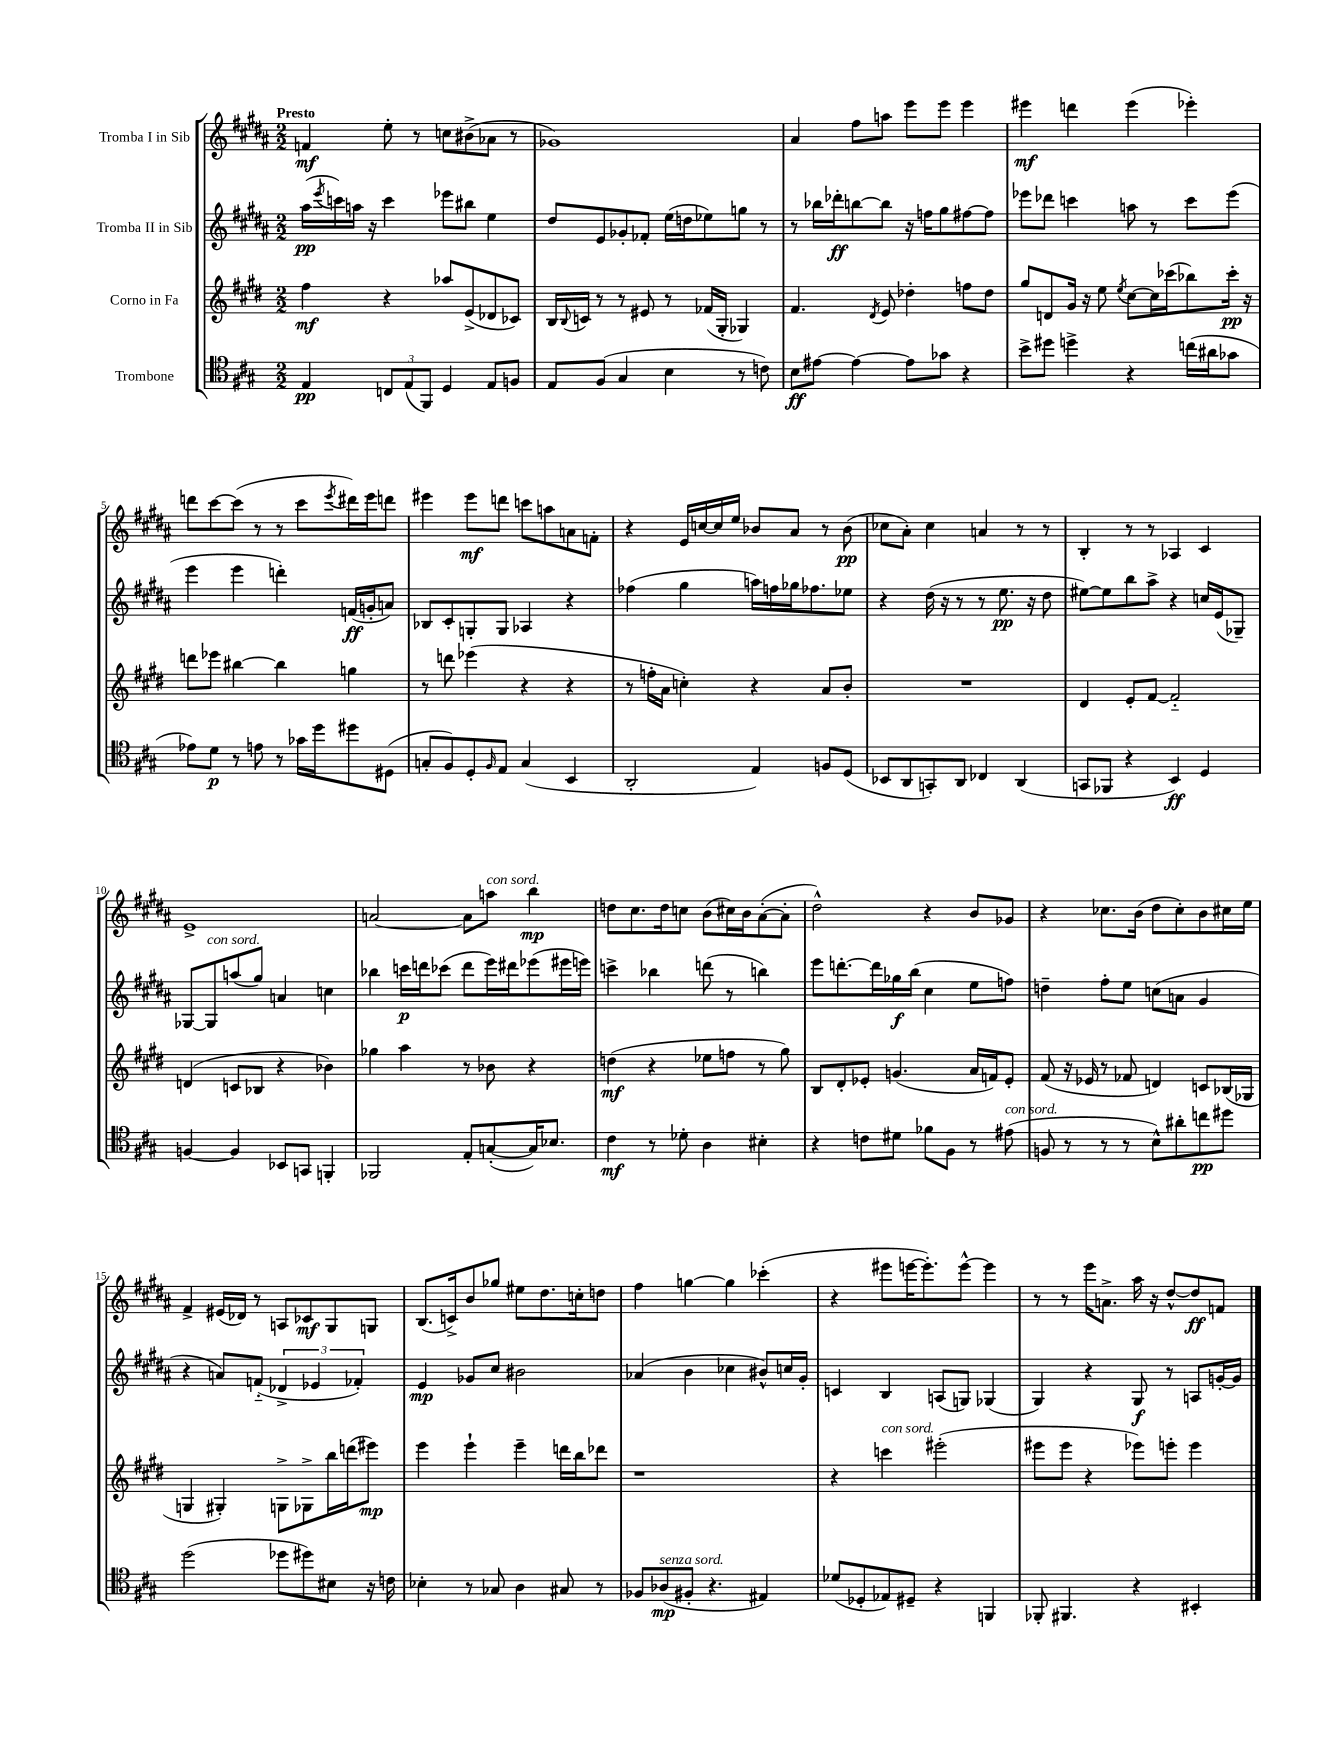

**kern	**kern	**kern	**kern
*staff4	*staff3	*staff2	*staff1
*clefC4	*clefG2	*clefG2	*clefG2
*k[f#c#g#]	*k[f#c#g#d#]	*k[f#c#g#d#a#]	*k[f#c#g#d#a#]
*M2/2	*M2/2	*M2/2	*M2/2
4E/	4ff#\	(16aa#\LL	4f/
.	.	8qeee/	.
.	.	16ccc\)	.
.	.	16aa\JJ	.
.	.	16r	.
12C/L	4r	4ccc\	8ee'\
(12E/	.	.	.
.	.	.	8r
12FF#/J)	.	.	.
4D/	8aa-/L	8eee-\L	8cc\L
.	(8e^/	8bb#\J	(8b#^\
8E/L	8d-/	4ee\	8a-\J
8F/J	8c-/J)	.	8r
=	=	=	=
8E/L	16B/LL	8dd#/L	1g-)
.	8qqB/	.	.
.	16c/JJ	.	.
(8F#/J	8r	8e/	.
4G#/	8r	8g-'/	.
.	8e#/	8f-'/J	.
4B\	8r	(16ee\LL	.
.	.	16dd\J	.
.	(16f-/LL	8ee-\)	.
.	16G#'/JJ	.	.
8r	4G-/)	8gg\J	.
8c\)	.	8r	.
=	=	=	=
8B\L	4.f#/	8r	4a#/
[8e#\J	.	16bb-\LL	.
.	.	16ddd-'\J	.
4e#\_	.	[8bb\	8ff#\L
.	8qd#/	.	.
.	8e/	8bb\]J	8aa\J
8e#\]L	4dd-'\	16r	8eee\L
.	.	16ff\LK	.
8g-\J	.	8gg#\	8eee\J
4r	8ff\L	[8ff#\	4eee\
.	8dd-\J	8ff#\]J	.
=	=	=	=
8b^\L	8gg#/L	8eee-\L	4eee#\
8dd#\J	8d/	8ddd-\J	.
4dd^\	16g#/Jk	4ccc\	4ddd\
.	16r	.	.
.	8ee\	.	.
.	8qee/	.	.
4r	[8cc#\L	8aa\	(4eee#\
.	16cc#\]L	8r	.
.	(16ccc-\J	.	.
(16cc\LL	8bb-\)	8ccc\L	4eee-'\)
16a#\J	.	.	.
8g-\J	16ccc-'\Jk	(8eee-\J	.
.	16r	.	.
=	=	=	=
8e-\L)	8ddd\L	4eee\	8ddd\L
8d\J	8eee-\J	.	[8ccc#\
8r	[4bb#\	4eee\	(8ccc#\]J
8e\	.	.	8r
8r	4bb#\]	4ddd'\)	8r
16g-\LL	.	.	8ccc#\L
16dd\J	.	.	.
.	.	.	8qeee/
8dd#\	4gg\	(16f/LL	16ddd#\L)
.	.	16g'/J	16eee\J
(8D#\J	.	8a/J)	8ddd\J
=	=	=	=
8G'/L	8r	8B-/L	4eee#\
8F#/)	8ddd\	8c#'/	.
8D'/	(4eee-\	8G'/	8eee#\L
16qqF#/	.	.	.
8E/J	.	8G/J	8ddd\J
(4G/	4r	4A-/	8ccc\L
.	.	.	8aa\
4BB/	4r	4r	8a\
.	.	.	8f'\J
=	=	=	=
2AA'/	8r	(4ff-\	4r
.	16ff'\LL	.	.
.	16a\JJ	.	.
.	4cc'\)	4gg#\	16e/LL
.	.	.	[16cc/
.	.	.	16cc/]
.	.	.	16ee/JJ
4E/)	4r	16aa\LL)	8b-/L
.	.	16ff\	.
.	.	16gg-\J	8a#/J
.	.	8.ff-\	.
8F/L	8a/L	.	8r
(8D/J	8b'/J	8ee-\J	(8b-\
=	=	=	=
8BB-/L	1r	4r	8cc-\L
8AA/	.	.	8a#'\J)
8GG'/)	.	(16dd#\	4cc-\
.	.	16r	.
8AA/J	.	8r	.
4C-/	.	8r	4a/
.	.	8.ee\	.
(4AA/	.	.	8r
.	.	16r	.
.	.	8dd#\	8r
=	=	=	=
8GG/L	4d#/	[8ee#\L)	4B'/
8FF-/J	.	8ee#\]	.
4r	8e'/L	8bb\	8r
.	[8f#/J	8aa#^\J	8r
4BB/)	2f#'~/]	4r	4A-/
4D/	.	16cc/LL	4c#/
.	.	(16e/J	.
.	.	8G-~/J)	.
=	=	=	=
[4F/	(4d/	[8G-/L	1e^
.	.	8G-/]	.
4F/]	8c/L	(8aa/	.
.	8B-/J	8gg#/J)	.
8BB-/L	4r	4a/	.
8GG/J	.	.	.
4FF'/	4b-\)	4cc\	.
=	=	=	=
2FF-/	4gg-\	4bb-\	[2a/
.	4aa\	16ccc\LL	.
.	.	16ddd\J	.
.	.	(8ccc-\J	.
8E'/L	8r	8ddd\L	8a\]L
([8G'/	8b-\	16eee\L)	8aa\J
.	.	16ddd#\J	.
16G/]K)	4r	(8eee-\	4bb\
8.B-/J	.	.	.
.	.	16eee#\L	.
.	.	16eee\JJ)	.
=	=	=	=
4c#\	(4dd\	4ccc^\	8dd\L
.	.	.	8.cc#\
8r	4r	4bb-\	.
.	.	.	16dd\k
8d-'\	.	.	8cc\J
4A\	8ee-\L	(8ddd\	(8b\L
.	8ff\J	8r	16cc#\L)
.	.	.	16b\J
4B#'\	8r	4bb\)	([8a#'\
.	8gg#\)	.	8a#'\]J
=	=	=	=
4r	8B/L	8eee\L	2dd#^^\)
.	8d#'/	[8.ddd'\	.
8c\L	8e-'/J	.	.
.	.	16ddd\]L	.
8d#\J	(4.g/	16gg-\	.
.	.	(16bb\JJ	.
8f-\L	.	4cc#\	4r
8F#\J	.	.	.
8r	16a/LL	8ee\L	8b/L
.	16f/J)	.	.
(8e#\	8e-'/J	8ff\J)	8g-/J
=	=	=	=
8F/	(8f#/	4dd~\	4r
8r	16r	.	.
.	16e-/	.	.
8r	8r	8ff#'\L	8.cc-\L
8r	8f-/	8ee\J	.
.	.	.	(16b\Jk
8B^^\L)	4d/)	(8cc\L	8dd#\L
8a#'\	.	8a\J	8cc-'\)
8cc\	8c/L	4g#/	8b\
8dd#\J	(16B-/L	.	16cc#\L
.	16G-/JJ	.	16ee\JJ
=	=	=	=
(2dd\	4G/	4r	4f#^/
.	4G#'/)	8a/L)	(16e#/LL
.	.	.	16d-/JJ)
.	.	(8f'~/J	8r
8dd-\L	8G^\L	6d-^/	8A/L
8dd#\)	8G-^\	.	8c-/
.	.	6e-/	.
8B#\J	16bb\L	.	8G#/
.	(16ddd\J	.	.
.	.	6f-'/)	.
16r	8eee#\J)	.	8G/J
16c\	.	.	.
=	=	=	=
4B-'\	4eee\	4e/	(8.B/L
.	.	.	16c^/k)
8r	4eee`\	8g-/L	8b/
8G-/	.	8cc#/J	8gg-/J
4A\	4eee~\	2b#\	8ee#\L
.	.	.	8.dd#\
8G#/	16ddd\LL	.	.
.	16bb\J	.	16cc'\k
8r	8ddd-\J	.	8dd\J
=	=	=	=
8F-/L	1r	(4a-/	4ff#\
(8A-/	.	.	.
8F#'/J	.	4b\	[4gg\
4.r	.	.	.
.	.	4cc-\	4gg\]
4E#/)	.	8b#^^/L)	(4ccc-'\
.	.	16cc/L	.
.	.	16g#'/JJ	.
=	=	=	=
(8d-/L	4r	4c/	4r
8D-'/	.	.	.
8E-/)	4ccc\	4B/	8eee#\L
8D#~/J	.	.	[16eee\K
.	.	.	8.eee'\])
4r	(2eee#'\	(8A/L	.
.	.	8G/J)	[8eee^^\J
4FF/	.	(4G-/	4eee\]
=	=	=	=
8FF-'/	8eee#\L	4G#/)	8r
4.FF#/	8eee#\J	.	8r
.	4r	4r	16eee\LK
.	.	.	8.a^\J
4r	8eee-\L)	8G#/	16aa#\
.	.	.	16r
.	8eee'\J	8r	[8dd#^^/L
4BB#'/	4eee\	8A/L	8dd#/]
.	.	[16g'/L	8f/J
.	.	16g/]JJ	.
==	==	==	==
*-	*-	*-	*-
